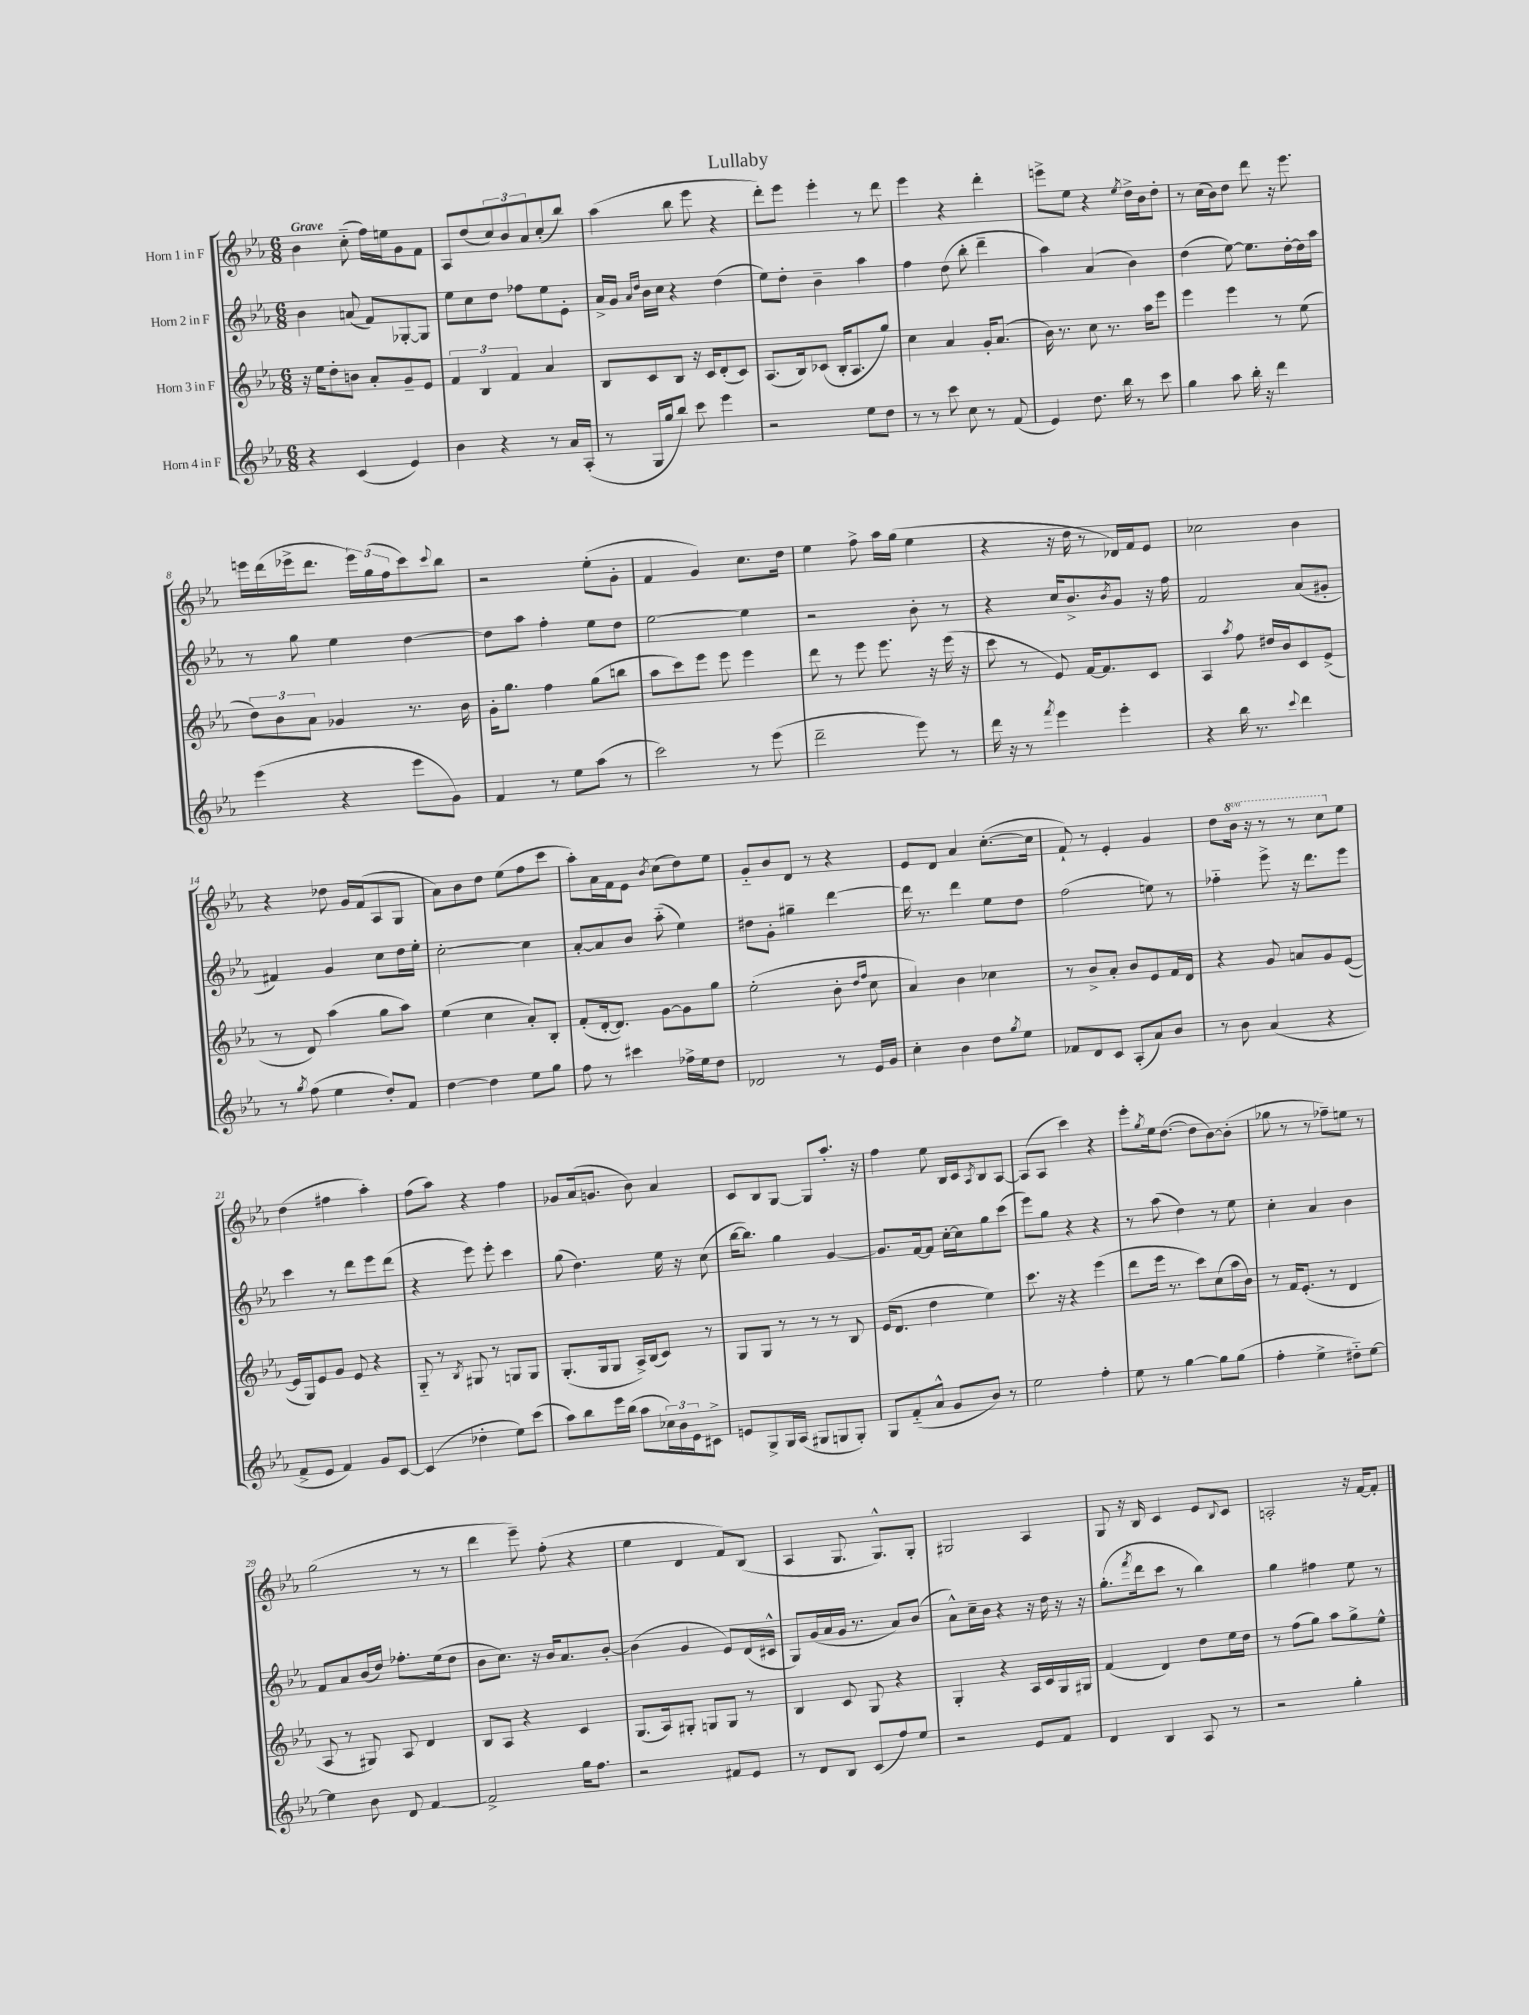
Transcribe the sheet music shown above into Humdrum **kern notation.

**kern	**kern	**kern	**kern
*part4	*part3	*part2	*part1
*staff4	*staff3	*staff2	*staff1
*I"Horn 4 in F	*I"Horn 3 in F	*I"Horn 2 in F	*I"Horn 1 in F
*clefG2	*clefG2	*clefG2	*clefG2
*k[b-e-a-]	*k[b-e-a-]	*k[b-e-a-]	*k[b-e-a-]
*M6/8	*M6/8	*M6/8	*M6/8
=1	=1	=1	=1
!	!	!	!LO:TX:a:B:t=Grave
4r	16r	4b-\	4b-\
.	16ee-\KL	.	.
.	8dd'\	.	.
(4c/	8bn\J	(8an/	(8cc\
.	8a-'/L	8f/L)	16ff\LL)
.	.	.	16een\J
4e-/)	8g~/	[8G-X'/	8g\
.	8e-/J	8G-/J]	8f\J
=2	=2	=2	=2
4b-\	6f/	8ee-\L	8A-/L
.	.	8cc\	(8dd/
.	6B-/	.	.
4r	.	8dd\J	12cc/)
.	6f/	.	12b-/
.	.	8ff-X\L	.
.	.	.	12a-/
8r	4a-/	8ee-\	(8cc'/
16a-/LL	.	8e-'\J	8bb-/J)
(16A-'/JJ	.	.	.
=3	=3	=3	=3
8r	8B-/L	16a-^/LL	(4aa-\
.	.	16g/JJ	.
.	.	16qqa-/LL	.
.	.	16qqdd/JJ	.
16G/LL	8c/	16b-\LL	.
16gg/J	.	16cc\JJ	.
8bb-/J)	8B-/J	4r	8bb-\
8ccc\	16r	.	8eee-\
.	16c/KL	.	.
4eee-\	(8d'/	(4dd\	4r
.	8c/J)	.	.
=4	=4	=4	=4
2r	(8.A-/L	8ee-\L)	8ddd'\L)
.	.	8dd'\J	8eee-\J
.	16B-/k)	.	.
.	(8c-X/J	4b-~\	4eee-'\
.	16B-'/KL	.	.
.	8.A-/	.	.
8ee-\L	.	4aa-\	8r
8dd\J	8gg/J)	.	8ddd\
=5	=5	=5	=5
8r	4cc\	4ff\	4eee-\
8r	.	.	.
8ccc\	4a-/	(8dd\	4r
8cc\	.	8bb-'\	.
8r	16g'/KL	4ddd~\	4ddd'\
.	(8.a-/J	.	.
(8f/	.	.	.
=6	=6	=6	=6
4e-/)	16b-\)	4aa-\)	8eeen^\L
.	8.r	.	.
.	.	.	8ee-\J
8.dd\	8cc\	(4a-/	4r
.	8.r	.	.
16bb-\	.	.	.
.	.	.	8qee-/
8r	.	4b-\)	16dd^\LL
.	16aa-\KL	.	16b-\J
8ccc\	8eee-\J	.	8dd'\J
=7	=7	=7	=7
4gg\	4eee-\	(4dd\	8r
.	.	.	(16cc\LL
.	.	.	16b-\J)
8aa-\	4eee-\	[8ee-\)	8dd\J
16bb-'\	.	8.ee-\L]	8ddd\
16r	.	.	.
4ddd\	8r	.	16r
.	.	[16dd'\L	8.eee-\
.	(8ee-\	16dd\]	.
.	.	16aa-\JJ	.
!!LO:LB:g=z
=8	=8	=8	=8
(4eee-\	12dd\L)	8r	16eeen\LL
.	.	.	(16ddd\
.	12b-\	.	.
.	.	8gg\	16eee-X^\J
.	12a-\J	.	.
.	.	.	8.ddd\J
4r	4g-X/	4ee-\	.
.	.	.	24eee-\LL)
.	.	.	(24gg\
.	.	.	24ff\J
8eee-\L	8.r	[4dd\	8ccc\)
.	.	.	8qqccc/
8g\J)	.	.	8bb-\J
.	16b-\	.	.
=9	=9	=9	=9
4f/	16g'\KL	8dd\L]	2r
.	8.gg\J	.	.
.	.	8aa-\J	.
8r	4ff\	4ff'\	.
8ee-\L	.	.	.
(8aa-\J	(8gg\L	8ee-\L	(8ee-'\L
8r	8bbn\J	8dd\J	8g'\J
=10	=10	=10	=10
2ccc\)	8aa-\L	[2ee-\	4f/
.	8ccc\)	.	.
.	8eee-\J	.	4g/)
.	8eee-\	.	.
8r	4eee-\	4ee-\]	8.cc\L
(8eee-\	.	.	.
.	.	.	16dd\Jk
=11	=11	=11	=11
2ddd~\	8ddd\	2r	4ee-\
.	8r	.	.
.	8eee-\	.	8ff^\
.	8.eee-\	.	16aa-\LL
.	.	.	(16gg\JJ
8eee-\)	.	8b-'\	4ee-\
.	16r	.	.
8r	(16eee-\	8r	.
.	16r	.	.
=12	=12	=12	=12
16ddd\	8ccc\	4r	4r
16r	.	.	.
8r	8r	.	.
8qfff/	.	.	.
4eee-\	8e-/)	16cc/KL	16r
.	.	8.b-^/	16dd\
.	[16f/KL	.	8r
.	8.f/]	.	.
.	.	8qb-/	.
4eee-'\	.	8g/J	16d-X/LL)
.	.	.	16f/J
.	8c/J	16r	8e-/J
.	.	16ff\	.
=13	=13	=13	=13
4r	4A-/	2f/	2cc-X\
.	8qaa-/	.	.
16bb-\	8ff\	.	.
8.r	.	.	.
.	16dd#X/LL	.	.
.	16b-/J	.	.
8qqccc/	.	.	.
4ddd\	8c/	(8a-/L	4b-\
.	(8e-^/J	8g#X'/J	.
!!LO:LB:g=z
=14	=14	=14	=14
8r	8r	4f#X/)	4r
8qgg/	.	.	.
(8ff\	8d/)	.	.
4ee-\	(4aa-\	4g/	8dd-X\
.	.	.	16g/LL
.	.	.	(16f/J
8dd'/L)	8gg\L	8cc\L	8A-/
8f/J	8aa-\J)	16dd\L	8G/J
.	.	16ee-'\JJ	.
=15	=15	=15	=15
[4dd\	(4ee-\	[2cc'\	8a-\L)
.	.	.	8b-\
4dd\]	4cc\	.	8dd\J
.	.	.	(8ee-\L
8ee-\L	8a-'/L)	4cc\]	8ff\
8gg\J	8B-'/J	.	8ccc\J
=16	=16	=16	=16
8ff\	(8f'/L	[8a-'/L	8aa-'\L)
8r	[16d'/k	8a-/]	16a-\L
.	8.d/J])	.	16f\J
4ccc#X\	.	8b-/J	8e-\J
.	.	.	8qb-/
.	[8g\L	(8aa-\	(8cc\L
16ff-X^\LL	8g\]	4ee-\)	8dd\)
16ee-\J	.	.	.
8dd\J	8gg\J	.	8ee-\J
=17	=17	=17	=17
2d-X/	(2ee-'\	8dd#X\L	8g/L
.	.	8g'\J	8b-/
.	.	4gg#X~\	8d/J
.	.	.	8r
8r	8b-'\	[4ddd\	4r
.	16qqdd/LL	.	.
.	16qqff/JJ	.	.
16e-/LL	8cc\	.	.
16g/JJ	.	.	.
=18	=18	=18	=18
4cc'\	4a-/)	16ddd\]	8e-/L
.	.	8.r	.
.	.	.	8d/J
4b-\	4b-\	4ddd\	4a-/
8dd\L	4cc-X\	8ee-\L	([8.cc'\L
8qgg/	.	.	.
8ee-\J	.	8dd\J	.
.	.	.	16cc\Jk]
=19	=19	=19	=19
8f-X/L	8r	(2ff\	8f`/)
8d/	8b-^/L	.	8r
8c/J	8a-'/J	.	4e-'/
(8A-'/L	8b-/L	.	.
8a-/)	8e-/	8een\)	4g/
8b-/J	16f/L	8r	.
.	16d/JJ	.	.
=20	=20	=20	=20
8r	4r	4ff-X\	8dd\L
*	*	*	*8va
8b-\	.	.	16bb-\Jk
.	.	.	16r
(4a-/	8g/	8eee-^\	8r
.	8an/L	16r	8r
.	.	8.ddd\L	.
4r	8g/	.	8ccc\L
*	*	*	*X8va
.	([8e-/J	8eee-\J	8ee-\J
!!LO:LB:g=z
=21	=21	=21	=21
8f^/L	16e-/LL]	4ccc\	(4dd\
.	16G/J)	.	.
8e-/J	8e-/	.	.
4f/)	8g/J	8r	4ff#X\
.	8e-/	8ddd\L	.
8g/L	4r	8eee-\	4aa-'\)
[8c/J	.	(8ddd\J	.
=22	=22	=22	=22
(4c/]	8G/	4r	(8ff\L
.	8r	.	8aa-\J)
.	8qB-/	.	.
4dd-X'\	8G#X/	8eee-\)	4r
.	8r	8eee-'\	.
8ee-\L)	8Gn/L	4ccc\	4ff\
(8ccc\J	8G/J	.	.
=23	=23	=23	=23
8aa-\L)	(8.G'/L	(8gg\	8g-X/L
8bb-\	.	4.dd\)	(16a-/k
.	16G/k	.	8.gn/J
16eee-\L	8G/J	.	.
(16bb-\JJ	.	.	.
8aa-\L	16A-^/LL)	.	8b-\)
.	(16B-/J	.	.
24cc-X\L)	8c/J)	16ee-\	4a-/
24b-\	.	.	.
.	.	16r	.
24e-\J	.	.	.
8c#X^\J	8r	(8cc\	.
=24	=24	=24	=24
8en/L	8G/L	[16bb-\KL	8c/L
.	.	8.bb-\J])	.
8G^/	8G/J	.	8B-/
16G/L	8r	4gg\	[8G/J
(16A-/JJ	.	.	.
8G#X/L	8r	.	8G/L]
8Gn/	8r	[4g/	8.aa-'/J
8G'/J)	8B-/	.	.
.	.	.	16r
=25	=25	=25	=25
8G/L	(16e-/KL	8.g/L]	4ff\
.	8.d/J	.	.
(8f/	.	.	.
.	.	[16f/k	.
8a-^^/J	4dd\	8f/J]	8ee-\
8g/L	.	[16cc'\LL	16B-/LL
.	.	16cc\J]	16c/J
.	.	.	8qA-/
8b-/J)	4ee-\)	8gg\	8B-/
8r	.	(8ccc\J	[8A-/J
=26	=26	=26	=26
2ee-\	8.ccc\	8eee-\L)	(8A-/L]
.	.	8gg\J	8A-/J
.	16r	.	.
.	4r	4r	4ccc\)
4ff'\	(4eee-\	4r	4r
=27	=27	=27	=27
8ee-\	8ddd\L	8r	8eee-'\L
.	.	.	8qgg/
8r	16eee-\Jk	(8aa-\	16ee-\k
.	8.r	.	([8.dd\J
[4gg\	.	4dd\)	.
.	8ccc\L)	.	8dd\L]
8gg\L]	(8cc\	8r	[8b-\)
(8gg\J	16aa-\L	8ee-\	(8b-'\J]
.	16b-\JJ)	.	.
=28	=28	=28	=28
4ff'\	8r	4cc'\	8gg-X\
.	16f/KL	.	8r
.	(8.e-'/J	.	.
4ee-^\	.	4a-/	8r
.	8r	.	8ff-X~\L)
8dd#X\L)	4d/	4b-\	8een\J
[8ee-\J	.	.	8r
!!LO:LB:g=z
=29	=29	=29	=29
4ee-\]	8A-/	8f/L	(2gg\
.	8r	8a-/	.
8b-\	8G#X/)	(16b-/L	.
.	.	16dd/JJ)	.
8d/	8A-/	8.ff-X'\L	.
[4f/	4d/	.	8r
.	.	(16ee-\k	.
.	.	8dd\J	8r
=30	=30	=30	=30
2f^/]	8B-/L	8b-\L	4ddd\
.	8A-/J	8.cc\J)	.
.	4r	.	8eee-~\)
.	.	16r	.
.	.	16b-/KL	(8ff'\
.	.	8.a-/	.
16gg\KL	4c/	.	4r
8.ff\J	.	.	.
.	.	[8b-'/J	.
=31	=31	=31	=31
2r	(8.G/L	(4b-\]	4ee-\
.	16A-/k)	.	.
.	8G#X'/J	4g/	4d/
.	8Gn/L	.	.
8f#X/L	8G/J	8e-/L)	8f/L)
8e-/J	8r	(16d/L	(8B-/J
.	.	16c#X^^/JJ	.
=32	=32	=32	=32
8r	4B-/	8G/L)	4A-/
8d/L	.	(16g/L	.
.	.	16a-/	.
8B-/J	8c/	16g/JJ	8.G/
.	.	8.r	.
(8c/L	8G/	.	.
.	.	.	8.G^^/L)
8ff/)	4r	8a-/L)	.
8ee-/J	.	(8b-/J	8G'/J
=33	=33	=33	=33
2r	4G'/	8a-^^\L)	2G#X/
.	.	16cc~\L	.
.	.	16b-\JJ	.
.	4r	4r	.
8e-/L	16A-/LL	16r	4A-/
.	16c/	16dd\	.
8f/J	16G/	16r	.
.	16G#X/JJ	16r	.
=34	=34	=34	=34
4d/	(4f/	(8.gg'\L	8G/
.	.	.	16r
.	.	8qfff/	.
.	.	16ddd\k	16B-/
4B-/	4d/)	8ccc\J	4c/
.	.	8r	.
8A-/	8dd\L	4bb-\)	8e-/L
.	.	.	8qqB-/
8r	16ee-\L	.	8c/J
.	16dd\JJ	.	.
=35	=35	=35	=35
2r	8r	4gg\	2An'/
.	(8ff\L	.	.
.	8gg\J)	4ff#X\	.
.	8aa-\L	.	.
4gg'\	8gg^\	8ee-\	16r
.	.	.	[16f/KL
.	8ee-^^\J	8r	8f'/J]
==	==	==	==
*-	*-	*-	*-
